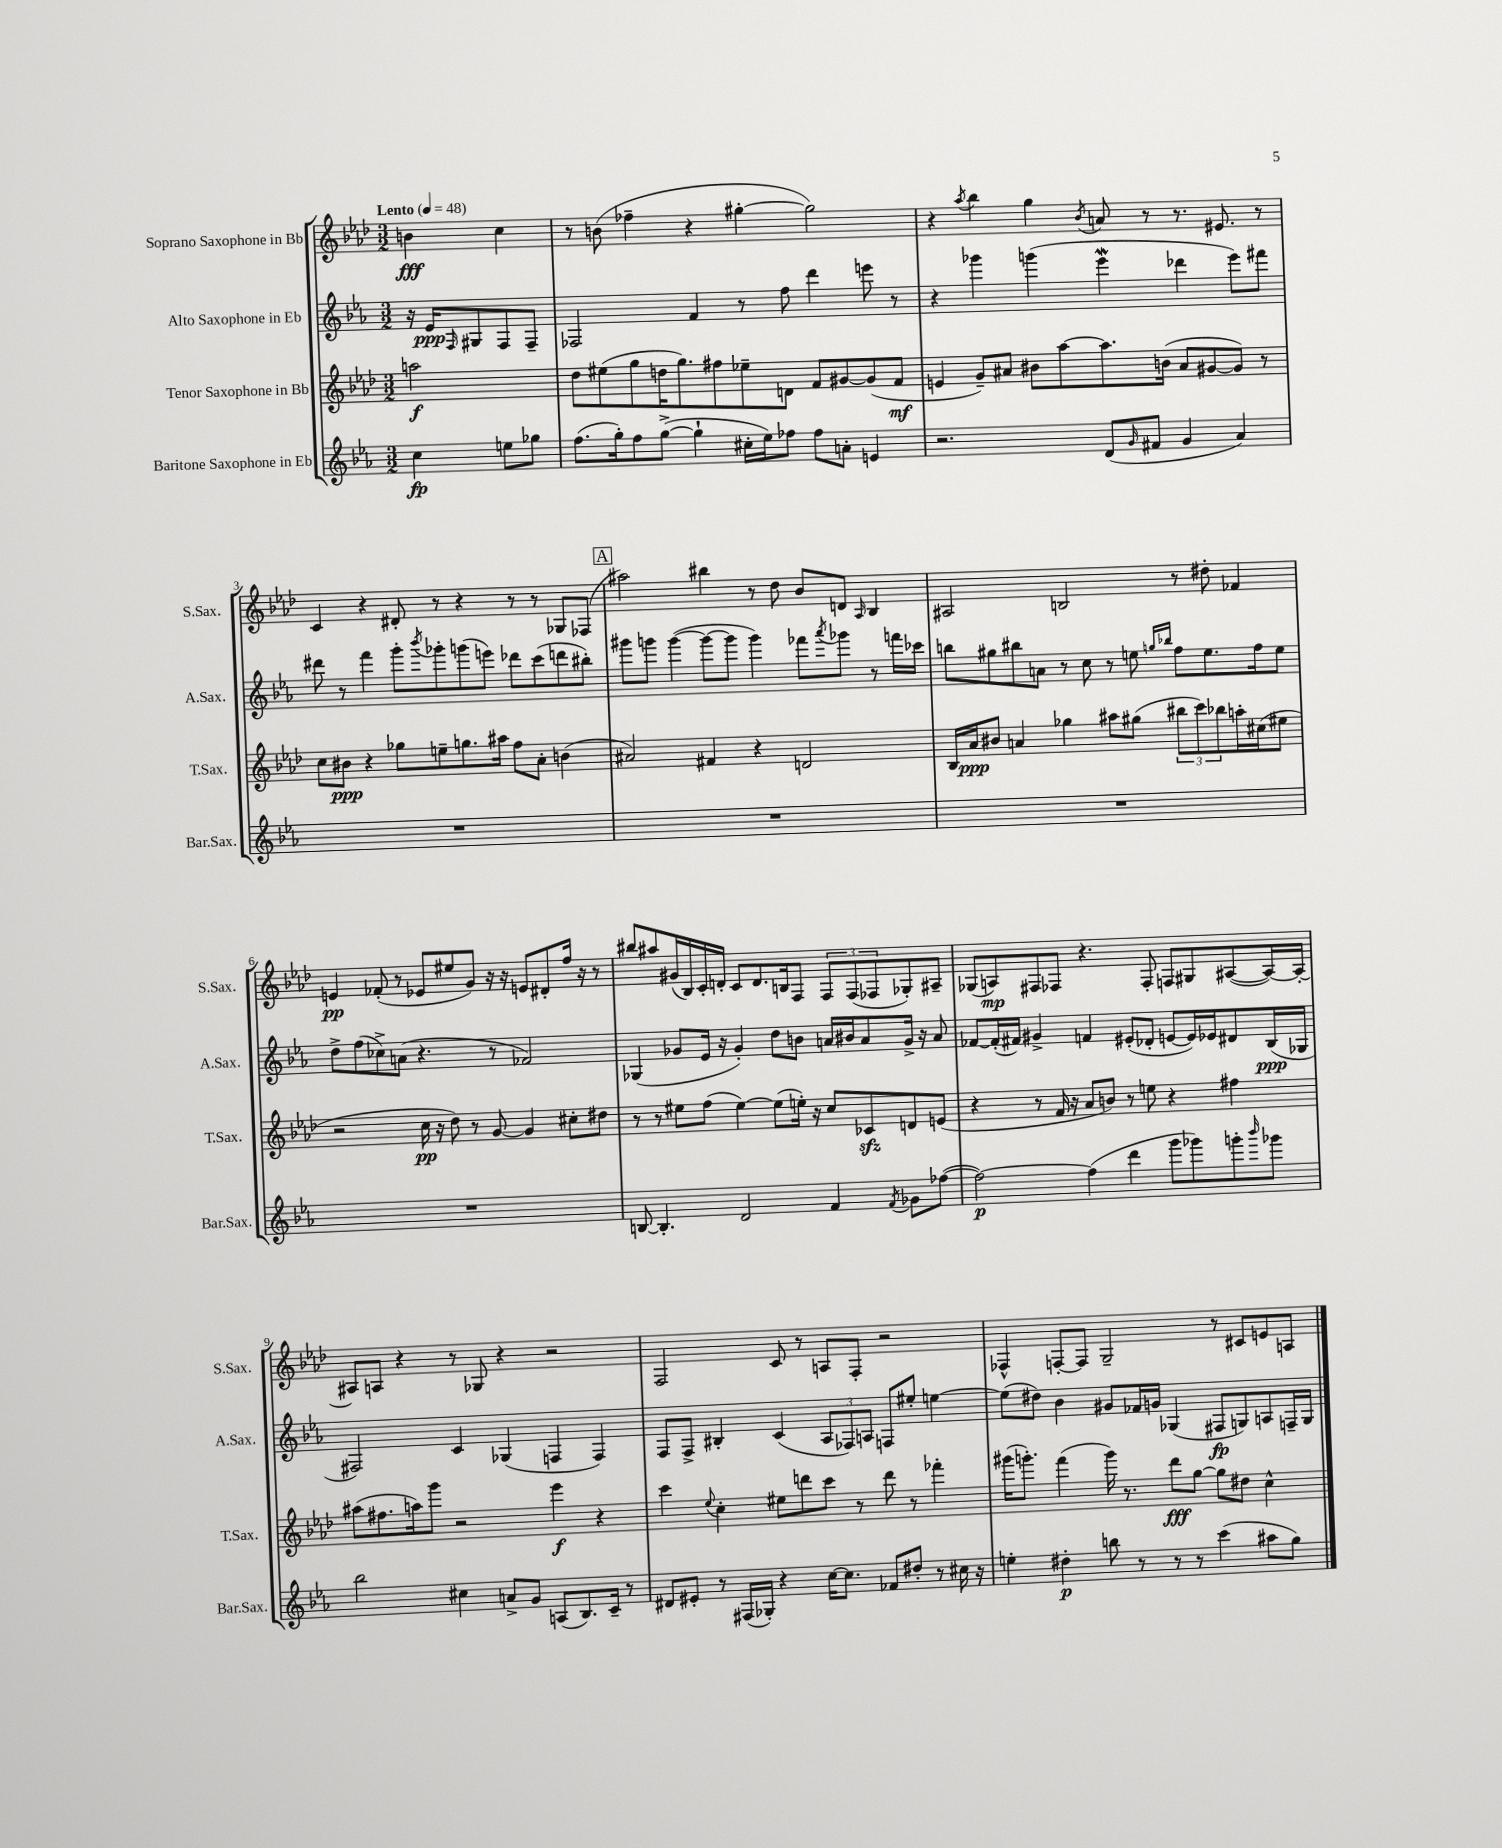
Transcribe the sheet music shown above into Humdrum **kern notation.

**kern	**kern	**kern	**kern
*staff4	*staff3	*staff2	*staff1
*clefG2	*clefG2	*clefG2	*clefG2
*k[b-e-a-]	*k[b-e-a-d-]	*k[b-e-a-]	*k[b-e-a-d-]
*M3/2	*M3/2	*M3/2	*M3/2
*MM48	*MM48	*MM48	*MM48
4cc\	2aa\	16r	4b\
.	.	16e-/LK	.
.	.	16qqF/	.
.	.	8G#/	.
8ee\L	.	8F/	4cc\
8gg-\J	.	8F~/J	.
=	=	=	=
(8.ff\L	8dd-\L	2F-/	8r
.	(8ee#\	.	(8b\
16gg'\k)	.	.	.
8ff\	8gg\	.	4ff-~\
([8gg^\J	16dd\K	.	.
.	8.gg\)	.	.
4gg`\]	.	4f/	4r
.	8ff#\	.	.
16cc#'\LL	8ee-~\	8r	[4gg#'\
16ee-\J)	.	.	.
8ff-\J	8d\J	8ff\	.
8ff-\L	8f/L	4ddd\	2gg#\])
8a'\J	[8g#/	.	.
4e/	(8g#/]	8eee\	.
.	8f/J	8r	.
=	=	=	=
2.r	4e/	4r	4r
.	.	.	8qaa-/
.	8g~/L)	4ggg-\	4bb-\
.	8a#/J	.	.
.	8b#\L	(4ggg\	4gg\
.	[8aa-\	.	.
.	.	.	8qb-/
(8d/L	8.aa-\]	4eee-\	8a/
16qqg/	.	.	.
8f#/J	.	.	8r
.	(16b\Jk	.	.
4g/	8a#/L	4ddd-\	8.r
.	[8g#/	.	.
.	.	.	8.e#/
4a-/)	8g#/]J)	8eee-\L)	.
.	8r	8fff#\J	8r
=	=	=	=
1.r	8cc\L	8ddd#\	4c/
.	8b#\J	8r	.
.	4r	4fff\	4r
.	8gg-\L	8ggg'\L	8d#'/
.	.	8qbbb-/	.
.	8ee~\	8ggg-'\	8r
.	8.gg\	(8ggg\	4r
.	.	8eee\J)	.
.	16aa#\Jk	.	.
.	8ff\L	8ddd-\L	8r
.	8a-'\J	(8ccc\	8r
.	(4b\	8ddd\	8G-/L
.	.	8bb#'\J)	(8F-/J
=	=	=	=
1.r	2a#/)	8ggg#\L	2aa#\)
.	.	8ggg\J	.
.	.	([4ggg\	.
.	4f#/	8ggg\_L	4bb#\
.	.	8ggg\]J	.
.	4r	4ggg\)	8r
.	.	.	8dd-\
.	2d/	8fff-\L	8b-/L
.	.	8qaaa-/	.
.	.	8ggg-\J	8d/J
.	.	.	16qqA-/
.	.	8r	4B-/
.	.	16fff\LL	.
.	.	16ccc-\JJ	.
=	=	=	=
1.r	16B-/LL	8bb\L	2A#/
.	16a-/J	.	.
.	8b#/J	8gg#\	.
.	4a/	8bb#\	.
.	.	8a\J	.
.	4gg-\	8r	2B/
.	.	8cc\	.
.	8aa#\L	8r	.
.	(8gg#\J	8ee\	.
.	.	16qqgg/LL	.
.	.	16qqbb-/JJ	.
.	12bb#\L	8ff\L	8r
.	12ccc\)	.	.
.	.	8.ee\	8dd#'\
.	12bb-\	.	.
.	16aa'\L	.	4f-/
.	(16cc#\J	16ff\k	.
.	8ee#\J	8ee\J	.
=	=	=	=
1.r	2r	8dd^\L	4e/
.	.	(8ff\	.
.	.	8cc-^\)	(8f-'/
.	.	(8a\J	8r
.	16cc\	4.r	8e-/L
.	16r	.	.
.	8dd-\)	.	8ee#/
.	8r	.	8g/J)
.	[8g/	8r	16r
.	.	.	16r
.	4g/]	2f-/)	8e/L
.	.	.	8d#'/
.	8cc#'\L	.	16ff/Jk
.	.	.	16r
.	8dd#\J	.	8r
=	=	=	=
[8B/	8r	(4G-/	8bb#/L
4.B'/]	8r	.	8aa#/
.	8ee#\L	8g-/L	(16g#/L
.	.	.	16B-/)
.	(8ff\J	16e-/Jk	16c'/
.	.	16r	16d'/JJ
2d/	[4ee#\)	4g-'/)	8c/L
.	.	.	8.d/
.	(8ee#\]L	8dd\L	.
.	.	.	16B/k
.	16ee'\Jk)	8b\J	8F/J
.	16r	.	.
4f/	8cc/L	16a/LL	12F/L
.	.	16b#/J	.
.	.	.	(12F/
.	8c-/	8a/	.
.	.	.	12F-/
8qf/	.	.	.
8g-\L	8d/	16g-^/Jk	8G-'/)
.	.	16r	.
([8ff-\J	(8e/J	8a/	8A#~/J
=	=	=	=
2ff-\_)	4r	[8f-/L	(8G-/L
.	.	(16f-'/]L	8A/)
.	.	16f#/JJ)	.
.	8r	4g#^/	8F#/
.	16f/	.	8F-/J
.	16r	.	.
(4ff-\]	8a-/L	4f/	4.r
.	8b/J)	.	.
4ddd\	8r	(8e#'/L	.
.	8ee\	8d-'/J	8F-'/
8ggg\L	4r	[8e/L	8F/L
8ggg-\)	.	16e/]L)	8G#/
.	.	16e-/J	.
8ggg'\	4ff#\	8d#/	([8A#/
16qqbbb-/	.	.	.
8ggg-\J	.	(16B-/L	16A#/_L)
.	.	16G-/JJ	16A#'/_JJ
=	=	=	=
2bb-\	(8aa#\L	2F#/)	8A#/]L
.	8.ff#\	.	8A/J
.	.	.	4r
.	16aa\k)	.	.
.	8ggg\J	.	.
4cc#\	2r	4c/	8r
.	.	.	8G-/
8a^/L	.	(4G-/	4r
8g/J	.	.	.
(8A/L	4eee-\	4F/	2r
8.B-/)	.	.	.
.	4r	4F/)	.
16c~/Jk	.	.	.
8r	.	.	.
=	=	=	=
8d#/L	4ccc\	8F/L	2F/
8e#'/J	.	8F^/J	.
.	8qqee-/	.	.
8r	4cc'\	4B#'/	.
(16F#/LL	.	.	.
16G-'/JJ)	.	.	.
4r	8ee#\L	(4c/	8c/
.	8ddd\	.	8r
[16cc\LK	8ccc\J	12A-/L	8A/L
8.cc\]J	.	.	.
.	.	12F-/)	.
.	8r	.	8F'/J
.	.	12A/J	.
8f-/L	8ddd\	8F/L	2r
8dd#'/J	8r	8ee#'/J	.
8r	4fff-'\	[4ee\	.
16cc#\	.	.	.
16r	.	.	.
=	=	=	=
4ee'\	(16ggg#\LK	(8ee\]L	4F-^^/
.	8.ggg'\J)	.	.
.	.	8dd#\J)	.
4dd#'\	(4fff\	4b-\	[8F'/L
.	.	.	8F/]J
8bb\	16ggg\)	8g#/L	2G~/
.	8.r	.	.
8r	.	16f-/L	.
.	.	16g/JJ	.
8r	8ddd-\L	(4G-/	.
8r	[8gg\J	.	.
(4ccc\	8gg\]L	8F#/L	8r
.	8dd#\J	8G/)	8c#/L
8aa#\L	4cc^^\	8A/	8e/
8gg\J)	.	16F~/L	8A/J
.	.	16G/JJ	.
==	==	==	==
*-	*-	*-	*-
